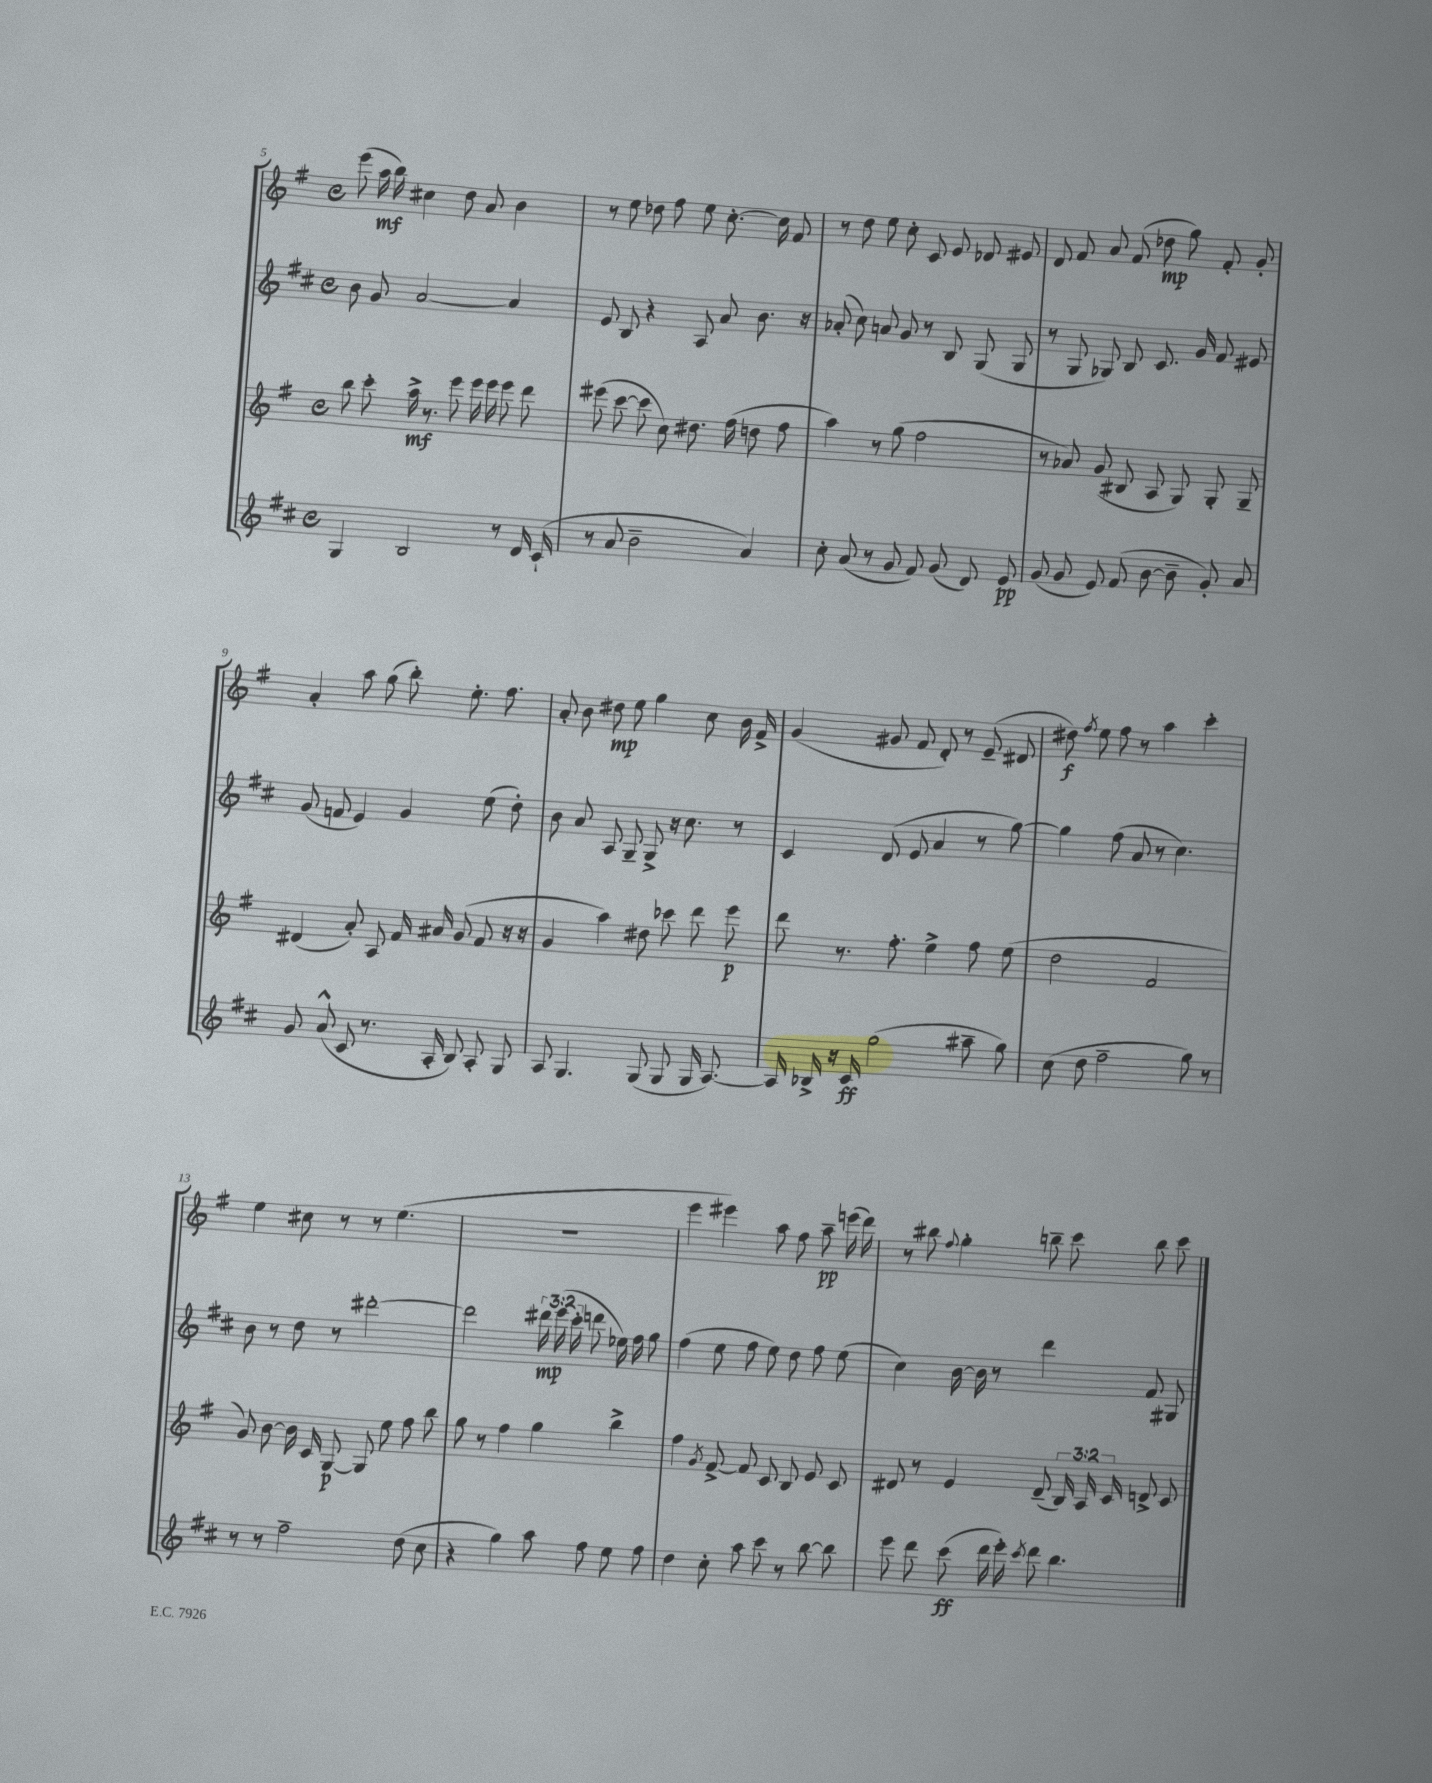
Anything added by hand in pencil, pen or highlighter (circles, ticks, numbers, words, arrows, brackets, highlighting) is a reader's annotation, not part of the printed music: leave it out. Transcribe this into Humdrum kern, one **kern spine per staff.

**kern	**dynam	**kern	**dynam	**kern	**dynam	**kern	**dynam
*part4	*part4	*part3	*part3	*part2	*part2	*part1	*part1
*staff4	*staff4	*staff3	*staff3	*staff2	*staff2	*staff1	*staff1
*clefG2	*	*clefG2	*	*clefG2	*	*clefG2	*
*k[f#c#]	*	*k[f#]	*	*k[f#c#]	*	*k[f#]	*
*M4/4	*	*M4/4	*	*M4/4	*	*M4/4	*
*met(c)	*	*met(c)	*	*met(c)	*	*met(c)	*
=5	=5	=5	=5	=5	=5	=5	=5
4G/	.	8bb\	.	8b\	.	(8eee\	.
.	.	8ccc'\	.	8g/	.	16aa\	mf
.	.	.	.	.	.	16bb\)	.
2B/	.	16aa^\	mf	[2a/	.	4cc#X\	.
.	.	8.r	.	.	.	.	.
.	.	8eee\	.	.	.	8dd\	.
.	.	16eee\	.	.	.	8a/	.
.	.	16eee\	.	.	.	.	.
8r	.	8eee\	.	4a/]	.	4b\	.
16d/	.	8ddd\	.	.	.	.	.
(16c#`/	.	.	.	.	.	.	.
=6	=6	=6	=6	=6	=6	=6	=6
8r	.	(8eee#X\	.	8e/	.	8r	.
8a/	.	[8ccc\	.	8B/	.	8ee\	.
2b~\	.	8ccc\]	.	4r	.	8dd-X\	.
.	.	8cc\)	.	.	.	8ff#\	.
.	.	8.dd#X\	.	8A/	.	8ee\	.
.	.	.	.	8a/	.	[8.cc'\	.
.	.	(16ff#\	.	.	.	.	.
4a/)	.	8ddn\	.	8.b\	.	.	.
.	.	.	.	.	.	16cc\]	.
.	.	8ff#\	.	.	.	8f#/	.
.	.	.	.	16r	.	.	.
=7	=7	=7	=7	=7	=7	=7	=7
8cc#'\	.	4aa\)	.	(8a-X'/	.	8r	.
(8a/	.	.	.	8cc#\)	.	8dd\	.
8r	.	8r	.	8an/	.	8ee\	.
8g/	.	(8gg\	.	8g/	.	8cc'\	.
8f#/)	.	2ff#\	.	8r	.	8c/	.
(8g/	.	.	.	8B/	.	8e/	.
8d/)	.	.	.	(8G/	.	8d-X/	.
8e/	pp	.	.	8G/	.	8e#X/	.
=8	=8	=8	=8	=8	=8	=8	=8
(8g/	.	8r	.	8r	.	8d/	.
8g/	.	8a-X/)	.	8G/	.	8f#/	.
8e/)	.	(8g/	.	8G-X/)	.	8a/	.
(8f#/	.	8B#X/	.	8B/	.	(8f#/	.
[8b\	.	8A/	.	8.c#/	.	8dd-X\	mp
8b~\]	.	8G/)	.	.	.	8gg\)	.
.	.	.	.	16g/	.	.	.
8g'/)	.	8G'/	.	8f#/	.	8f#'/	.
8a/	.	8G~/	.	8e#X/	.	8g'/	.
!!LO:LB:g=z
=9	=9	=9	=9	=9	=9	=9	=9
8g/	.	(4d#X/	.	(8g/	.	4a'/	.
(8a^^/	.	.	.	8fn/	.	.	.
8c#/	.	8a'/)	.	4e/)	.	8aa\	.
8.r	.	8A/	.	.	.	(8gg\	.
.	.	16f#/	.	4g/	.	8bb'\)	.
16A'/	.	16a#X/	.	.	.	.	.
8B/)	.	(8g/	.	.	.	8.ee'\	.
8A'/	.	8f#/	.	(8ee\	.	.	.
.	.	.	.	.	.	8.ff#\	.
8G/	.	16r	.	8dd'\)	.	.	.
.	.	16r	.	.	.	.	.
=10	=10	=10	=10	=10	=10	=10	=10
8A/	.	4g/	.	8b\	.	8a'/	.
4.G/	.	.	.	8a/	.	8b\	.
.	.	4aa\)	.	8A/	.	8dd#X\	mp
.	.	.	.	8G~/	.	8ee\	.
(8G/	.	8dd#X\	.	8G^/	.	4gg\	.
8G/	.	8ccc-X\	.	16r	.	.	.
.	.	.	.	8.cc#\	.	.	.
16G/	.	8ddd\	.	.	.	8cc\	.
[8.A/)	.	.	.	.	.	.	.
.	.	8eee\	p	8r	.	16b\	.
.	.	.	.	.	.	16f#^/	.
=11	=11	=11	=11	=11	=11	=11	=11
16A/]	.	8ddd\	.	4c#/	.	(4g/	.
16B-X^/	.	.	.	.	.	.	.
16r	.	8.r	.	.	.	.	.
16c#/	ff	.	.	.	.	.	.
(2gg\	.	.	.	(8d/	.	8g#X/	.
.	.	8.ff#'\	.	.	.	.	.
.	.	.	.	8e/	.	8f#/	.
.	.	4ee^\	.	4a/	.	8d'/)	.
.	.	.	.	.	.	8r	.
8aa#X~\	.	8ff#\	.	8r	.	(8e~/	.
8gg\)	.	(8ee\	.	[8gg\)	.	8d#X/	.
=12	=12	=12	=12	=12	=12	=12	=12
(8cc#\	.	2dd\	.	4gg\]	.	8dd#X\)	f
.	.	.	.	.	.	8qff#/	.
8dd\	.	.	.	.	.	8ee\	.
2ff#~\	.	.	.	(8ff#\	.	8ff#\	.
.	.	.	.	8a/	.	8r	.
.	.	2f#/	.	8r	.	4aa\	.
.	.	.	.	4.cc#\)	.	.	.
8gg\)	.	.	.	.	.	4ccc'\	.
8r	.	.	.	.	.	.	.
!!LO:LB:g=z
=13	=13	=13	=13	=13	=13	=13	=13
8r	.	8g/)	.	8b\	.	4ee\	.
8r	.	[8b\	.	8r	.	.	.
2ff#~\	.	16b\]	.	8dd\	.	8cc#X\	.
.	.	16c/	.	.	.	.	.
.	.	[8G/	p	8r	.	8r	.
.	.	8G/]	.	[2ddd#X'\	.	8r	.
.	.	8ee\	.	.	.	(4.ee\	.
(8dd\	.	8ff#\	.	.	.	.	.
8cc#\	.	8bb\	.	.	.	.	.
=14	=14	=14	=14	=14	=14	=14	=14
4r	.	8gg\	.	2ddd#\]	.	1r	.
.	.	8r	.	.	.	.	.
4gg\)	.	4ff#\	.	.	.	.	.
8aa\	.	4gg\	.	24ddd#X\	mp	.	.
.	.	.	.	(24eee\	.	.	.
.	.	.	.	24ccc#'\	.	.	.
8ff#\	.	.	.	8dddn\	.	.	.
8ee\	.	4bb^\	.	16ee-X\)	.	.	.
.	.	.	.	16ff#\	.	.	.
8ff#\	.	.	.	8gg\	.	.	.
=15	=15	=15	=15	=15	=15	=15	=15
4dd\	.	4ff#\	.	(4ff#\	.	4eee\	.
.	.	8qg/	.	.	.	.	.
8cc#'\	.	[8f#^/	.	8ee\	.	4eee#X\)	.
8aa\	.	8f#/]	.	8ff#\	.	.	.
8ccc#\	.	8c/	.	8ee\)	.	8aa\	.
8r	.	8B/	.	8dd\	.	8ff#\	.
[8bb\	.	8e/	.	8ff#\	.	8aa~\	pp
8bb\]	.	8c/	.	(8ee\	.	(16eeen\	.
.	.	.	.	.	.	16ddd\)	.
=16	=16	=16	=16	=16	=16	=16	=16
8eee\	.	8d#X/	.	4cc#\)	.	8r	.
8ddd\	.	8r	.	.	.	8bb#X\	.
.	.	.	.	.	.	8qqff#/	.
(8ccc#\	ff	4e/	.	[16b\	.	4gg'\	.
.	.	.	.	16b\]	.	.	.
16ddd\	.	.	.	8r	.	.	.
16eee'\)	.	.	.	.	.	.	.
8qccc#/	.	.	.	.	.	.	.
8ddd\	.	(8d#~/	.	4ddd\	.	8bbn~\	.
4.bb\	.	24B/)	.	.	.	8ccc\	.
.	.	24A/	.	.	.	.	.
.	.	24c/	.	.	.	.	.
.	.	8dn^/	.	8f#/	.	8bb\	.
.	.	8c/	.	8G#X/	.	8ccc\	.
==	==	==	==	==	==	==	==
*-	*-	*-	*-	*-	*-	*-	*-
